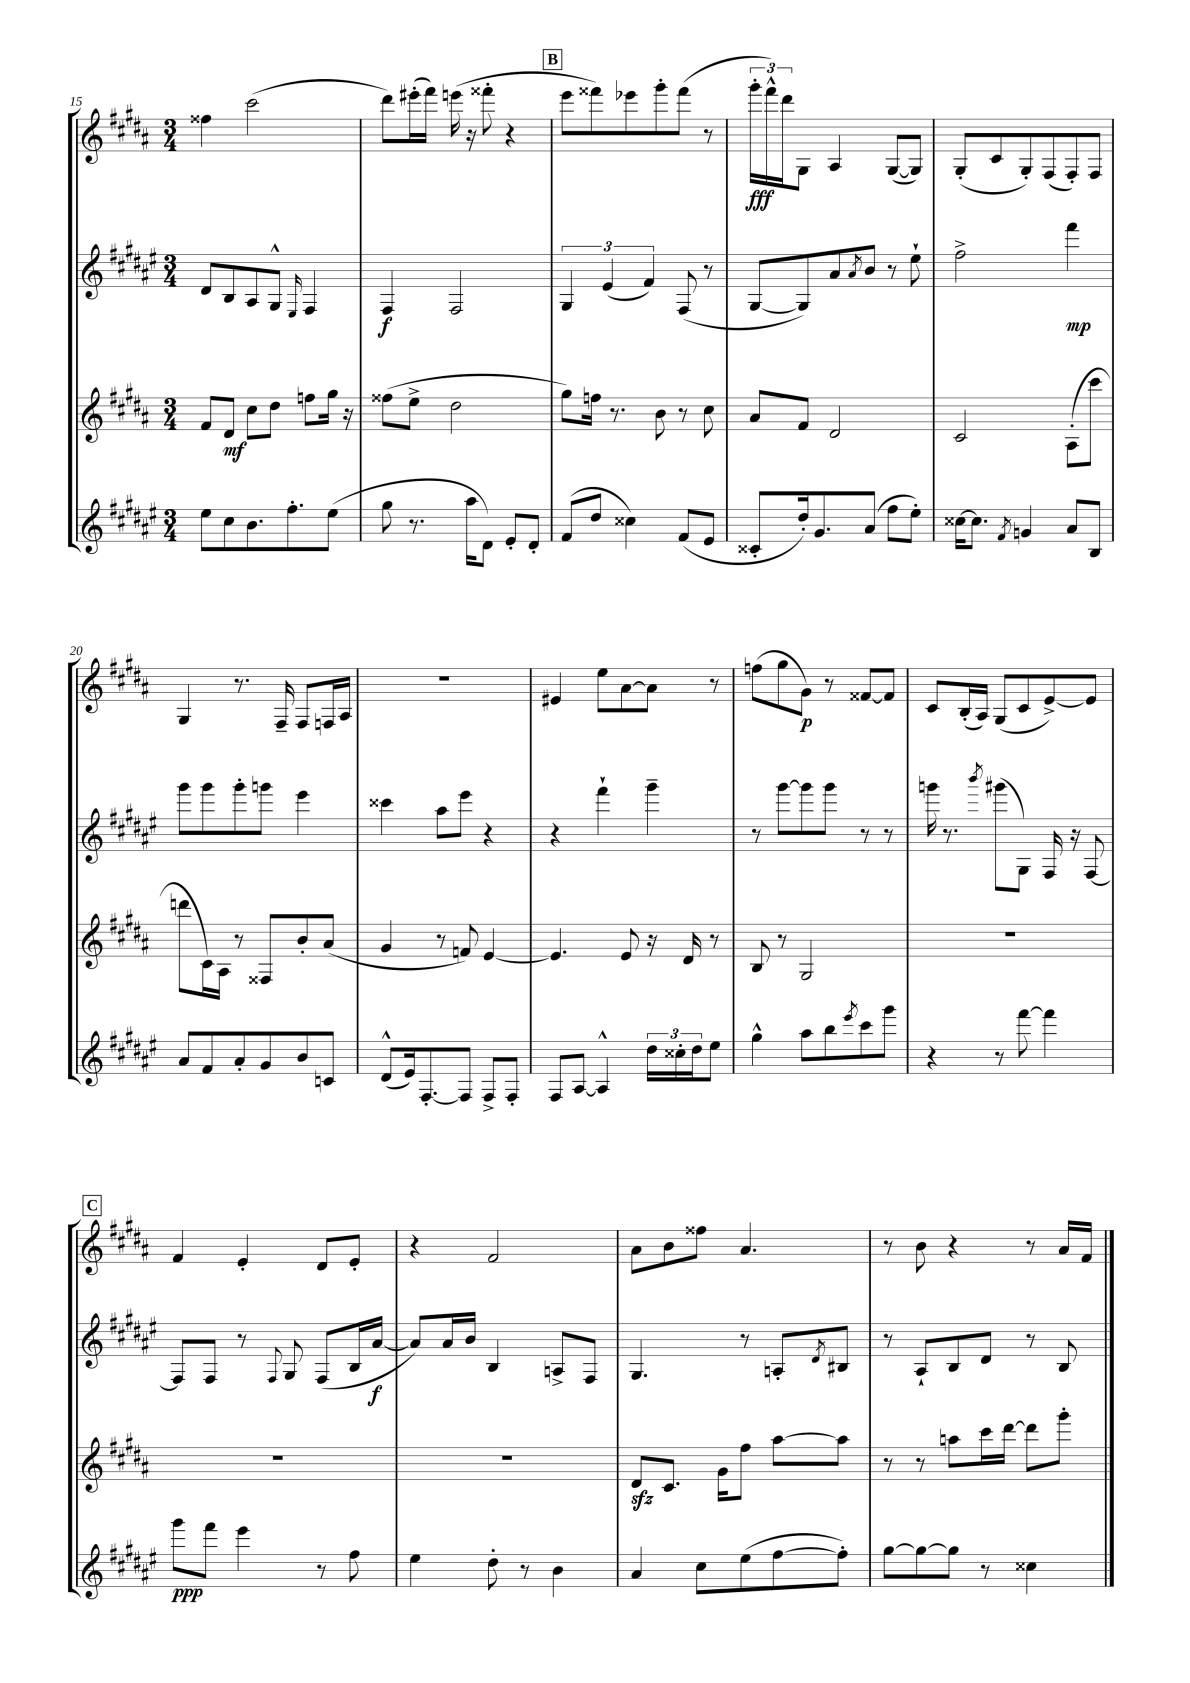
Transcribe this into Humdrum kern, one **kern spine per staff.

**kern	**kern	**kern	**kern
*staff4	*staff3	*staff2	*staff1
*clefG2	*clefG2	*clefG2	*clefG2
*k[f#c#g#d#a#e#]	*k[f#c#g#d#a#]	*k[f#c#g#d#a#e#]	*k[f#c#g#d#a#]
*M3/4	*M3/4	*M3/4	*M3/4
8ee#	8f#	8d#	4ff##
8cc#	8d#	8B	.
8.b	8cc#	8A#	(2ccc#
.	8dd#	8G#^^	.
8.ff#'	.	.	.
.	.	16qqE#	.
.	8ff	4F#	.
(8ee#	16gg#	.	.
.	16r	.	.
=	=	=	=
8gg#	(8ff##	4F#	8ddd#)
8.r	8ee^	.	(16eee#'
.	.	.	16fff#)
.	2dd#	2F#	(16eee
16aa#	.	.	16r
8d#)	.	.	8fff##'
8e#'	.	.	4r
8d#'	.	.	.
=	=	=	=
(8f#	8gg#)	6G#	8eee
8dd#	16ff	.	8fff##)
.	.	(6e#	.
.	8.r	.	.
4cc##)	.	.	8eee-
.	.	6f#)	.
.	8b	.	8ggg#'
(8f#	8r	(8F#	(8fff##
8e#	8cc#	8r	8r
=	=	=	=
8c##'	8a#	[8G#	24ggg#'
.	.	.	24fff#^^)
.	.	.	24ddd#
16dd#')	8f#	8G#])	8G#
8.g#	.	.	.
.	2d#	8a#	4A#
.	.	8qa#	.
(8a#	.	8b	.
8ff#	.	8r	([8G#
8ee#')	.	8ee#`	8G#])
=	=	=	=
[16cc##	2c#	2ff#^	(8G#'
8.cc##]	.	.	.
.	.	.	8c#
8qf#	.	.	.
4g	.	.	8G#')
.	.	.	(8F#
8a#	(8A#'	4fff#	8F#')
8B	8ccc#	.	8F#
=	=	=	=
8a#	8ddd	8ggg#	4G#
8f#	16c#)	8ggg#	.
.	16A#	.	.
8a#'	8r	8ggg#'	8.r
8g#	8F##	8ggg	.
.	.	.	16F#~
8b	8b'	4eee#	8F#
8c	(8a#	.	16F
.	.	.	16A#
=	=	=	=
(8d#^^	4g#	4ccc##	2.r
16e#)	.	.	.
[8.F#'	.	.	.
.	8r	8aa#	.
8F#]	8f)	8eee#	.
8F#^	[4e	4r	.
8F#'	.	.	.
=	=	=	=
8F#	4.e]	4r	4e#
[8A#	.	.	.
4A#^^]	.	4fff#`	8ee
.	8e	.	[8a#
24dd#	16r	4ggg#~	8a#]
24cc##'	.	.	.
.	16d#	.	.
24dd#	.	.	.
8ee#	8r	.	8r
=	=	=	=
4gg#^^	8B	8r	(8ff
.	8r	[8ggg#	8gg#
8aa#	2G#	8ggg#]	8g#)
8bb	.	8ggg#	8r
8qeee#	.	.	.
8ccc#	.	8r	[8f##
8ggg#	.	8r	8f##]
=	=	=	=
4r	2.r	16ggg	8c#
.	.	8.r	.
.	.	.	(16B'
.	.	.	16A#)
.	.	8qbbb	.
8r	.	(8ggg#	(8G#
[8fff#	.	8G#)	8c#
4fff#]	.	16F#	[8e^)
.	.	16r	.
.	.	[8F#	8e]
=	=	=	=
8ggg#	2.r	8F#]	4f#
8fff#	.	8F#	.
4eee#	.	8r	4e'
.	.	8qqF#	.
.	.	8G#	.
8r	.	(8F#	8d#
8ff#	.	16B	8e'
.	.	[16a#	.
=	=	=	=
4ee#	2.r	8a#])	4r
.	.	16a#	.
.	.	16b	.
8dd#'	.	4B	2f#
8r	.	.	.
4b	.	8A^	.
.	.	8F#	.
=	=	=	=
4a#	8d#	4.G#	8a#
.	8.c#	.	8b
8cc#	.	.	8ff##
.	16g#	.	.
(8ee#	8ff#	8r	4.a#
[8ff#	[8aa#	8A'	.
.	.	8qd#	.
8ff#'])	8aa#]	8B#	.
=	=	=	=
[8gg#	8r	8r	8r
8gg#_	8r	8A#`	8b
8gg#]	8aa	8B	4r
8r	16ccc#	8d#	.
.	[16ddd#	.	.
4cc##	8ddd#]	8r	8r
.	8ggg#'	8B	16a#
.	.	.	16f#
==	==	==	==
*-	*-	*-	*-
